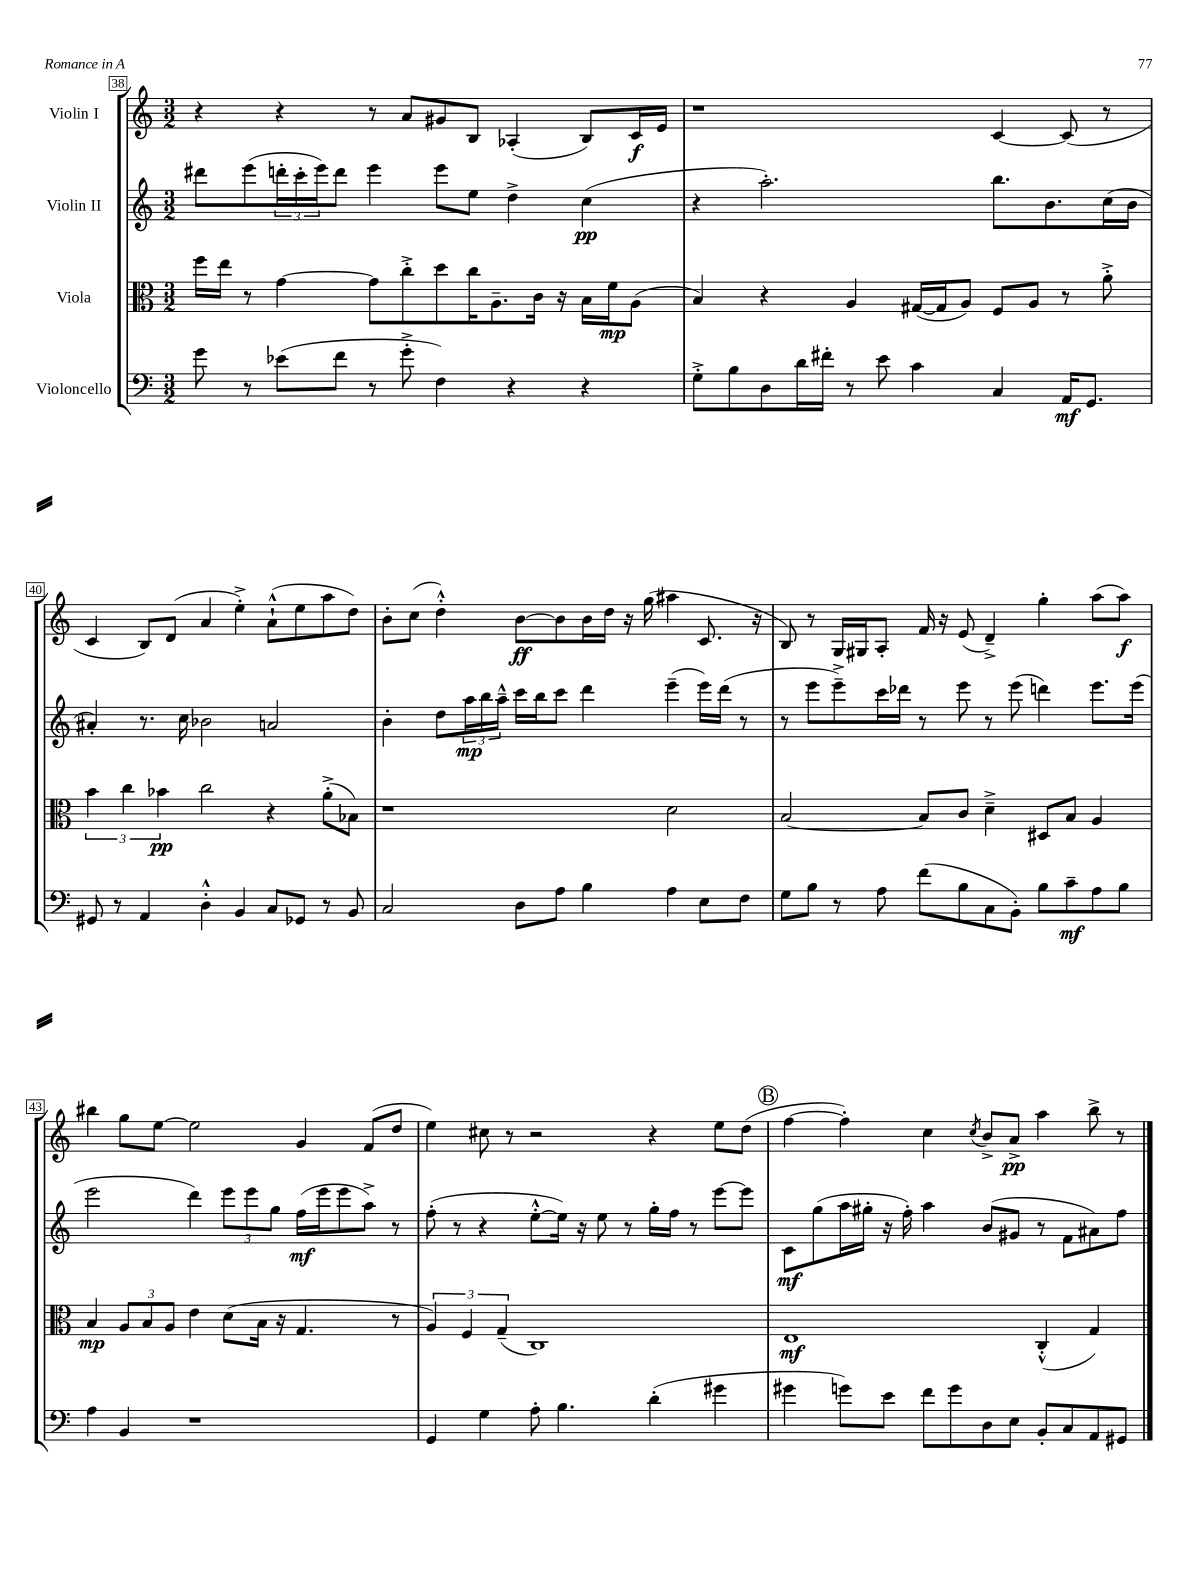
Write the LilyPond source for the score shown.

<<
\new StaffGroup <<
\new Staff = "s0" \with { instrumentName = "Violin I" } {
    \clef treble \key c \major \numericTimeSignature \time 3/2
    r4 r4 r8 a'8 gis'8 b8 aes4-.( b8) c'16\f e'16 |
    r1 c'4~ c'8( r8 |
    c'4 b8) d'8( a'4 e''4-.->) a'8-!-^( e''8 a''8 d''8) |
    b'8-. c''8( d''4-.-^) b'8~\ff b'8 b'16 d''16 r16 g''16( ais''4 c'8. r16 |
    b8) r8 g16 gis16 a8-. f'16 r16 e'8( d'4--->) g''4-. a''8( a''8\f) |
    bis''4 g''8 e''8~ e''2 g'4 f'8( d''8 |
    e''4) cis''8 r8 r2 r4 e''8 d''8( |
    \mark \markup { \circle "B" } f''4~ f''4-.) c''4 \acciaccatura { c''8 } b'8-> a'8->\pp a''4 b''8-> r8 \bar "|." |
}
\new Staff = "s1" \with { instrumentName = "Violin II" } {
    \clef treble \key c \major \numericTimeSignature \time 3/2
    dis'''8 e'''8( \tuplet 3/2 { d'''16-. c'''16-. e'''16) } d'''8 e'''4 e'''8 e''8 d''4-> c''4\pp( |
    r4 a''2.-.) b''8. b'8. c''16( b'16 |
    ais'4-.) r8. c''16 bes'2 a'2 |
    b'4-. d''8 \tuplet 3/2 { a''16\mp b''16 a''16---^ } c'''16 b''16 c'''8 d'''4 e'''4--( e'''16) d'''16( r8 |
    r8 e'''8 e'''8--->) c'''16 des'''16 r8 e'''8 r8 e'''8( d'''4) e'''8. e'''16( |
    e'''2 d'''4) \tuplet 3/2 { e'''8 e'''8 g''8 } f''16\mf( e'''16 e'''8 a''8->) r8 |
    f''8-.( r8 r4 e''8~-.-^ e''16) r16 e''8 r8 g''16-. f''16 r8 e'''8~ e'''8 |
    \mark \markup { \circle "B" } c'8\mf g''8( a''16 gis''16-. r16 f''16-.) a''4 b'8( gis'8 r8 f'8 ais'8) f''8 \bar "|." |
}
\new Staff = "s2" \with { instrumentName = "Viola" } {
    \clef alto \key c \major \numericTimeSignature \time 3/2
    f''16 e''16 r8 g'4~ g'8 c''8-.-> d''8 c''16 a8.-- c'16 r16 b16 f'16\mp a8( |
    b4) r4 a4 gis16~( gis16 a8) f8 a8 r8 a'8-.-> |
    \tuplet 3/2 { b'4 c''4 bes'4\pp } c''2 r4 a'8-.->( bes8) |
    r1 d'2 |
    b2~ b8 c'8 d'4---> dis8 b8 a4 |
    b4\mp \tuplet 3/2 { a8 b8 a8 } e'4 d'8( b16 r16 g4. r8 |
    \tuplet 3/2 { a4) f4 g4--( } c1) |
    \mark \markup { \circle "B" } e1\mf c4-.-^( g4) \bar "|." |
}
\new Staff = "s3" \with { instrumentName = "Violoncello" } {
    \clef bass \key c \major \numericTimeSignature \time 3/2
    g'8 r8 ees'8( f'8 r8 g'8-.-> f4) r4 r4 |
    g8-.-> b8 d8 d'16 fis'16-. r8 e'8 c'4 c4 a,16\mf g,8. |
    gis,8 r8 a,4 d4-.-^ b,4 c8 ges,8 r8 b,8 |
    c2 d8 a8 b4 a4 e8 f8 |
    g8 b8 r8 a8 f'8( b8 c8 b,8-.) b8 c'8--\mf a8 b8 |
    a4 b,4 r1 |
    g,4 g4 a8-. b4. d'4-.( gis'4 |
    \mark \markup { \circle "B" } gis'4 g'8) e'8 f'8 g'8 d8 e8 b,8-. c8 a,8 gis,8 \bar "|." |
}
>>
>>
\layout { \context { \Score currentBarNumber = #38 \override BarNumber.stencil = #(make-stencil-boxer 0.1 0.3 ly:text-interface::print) } }
